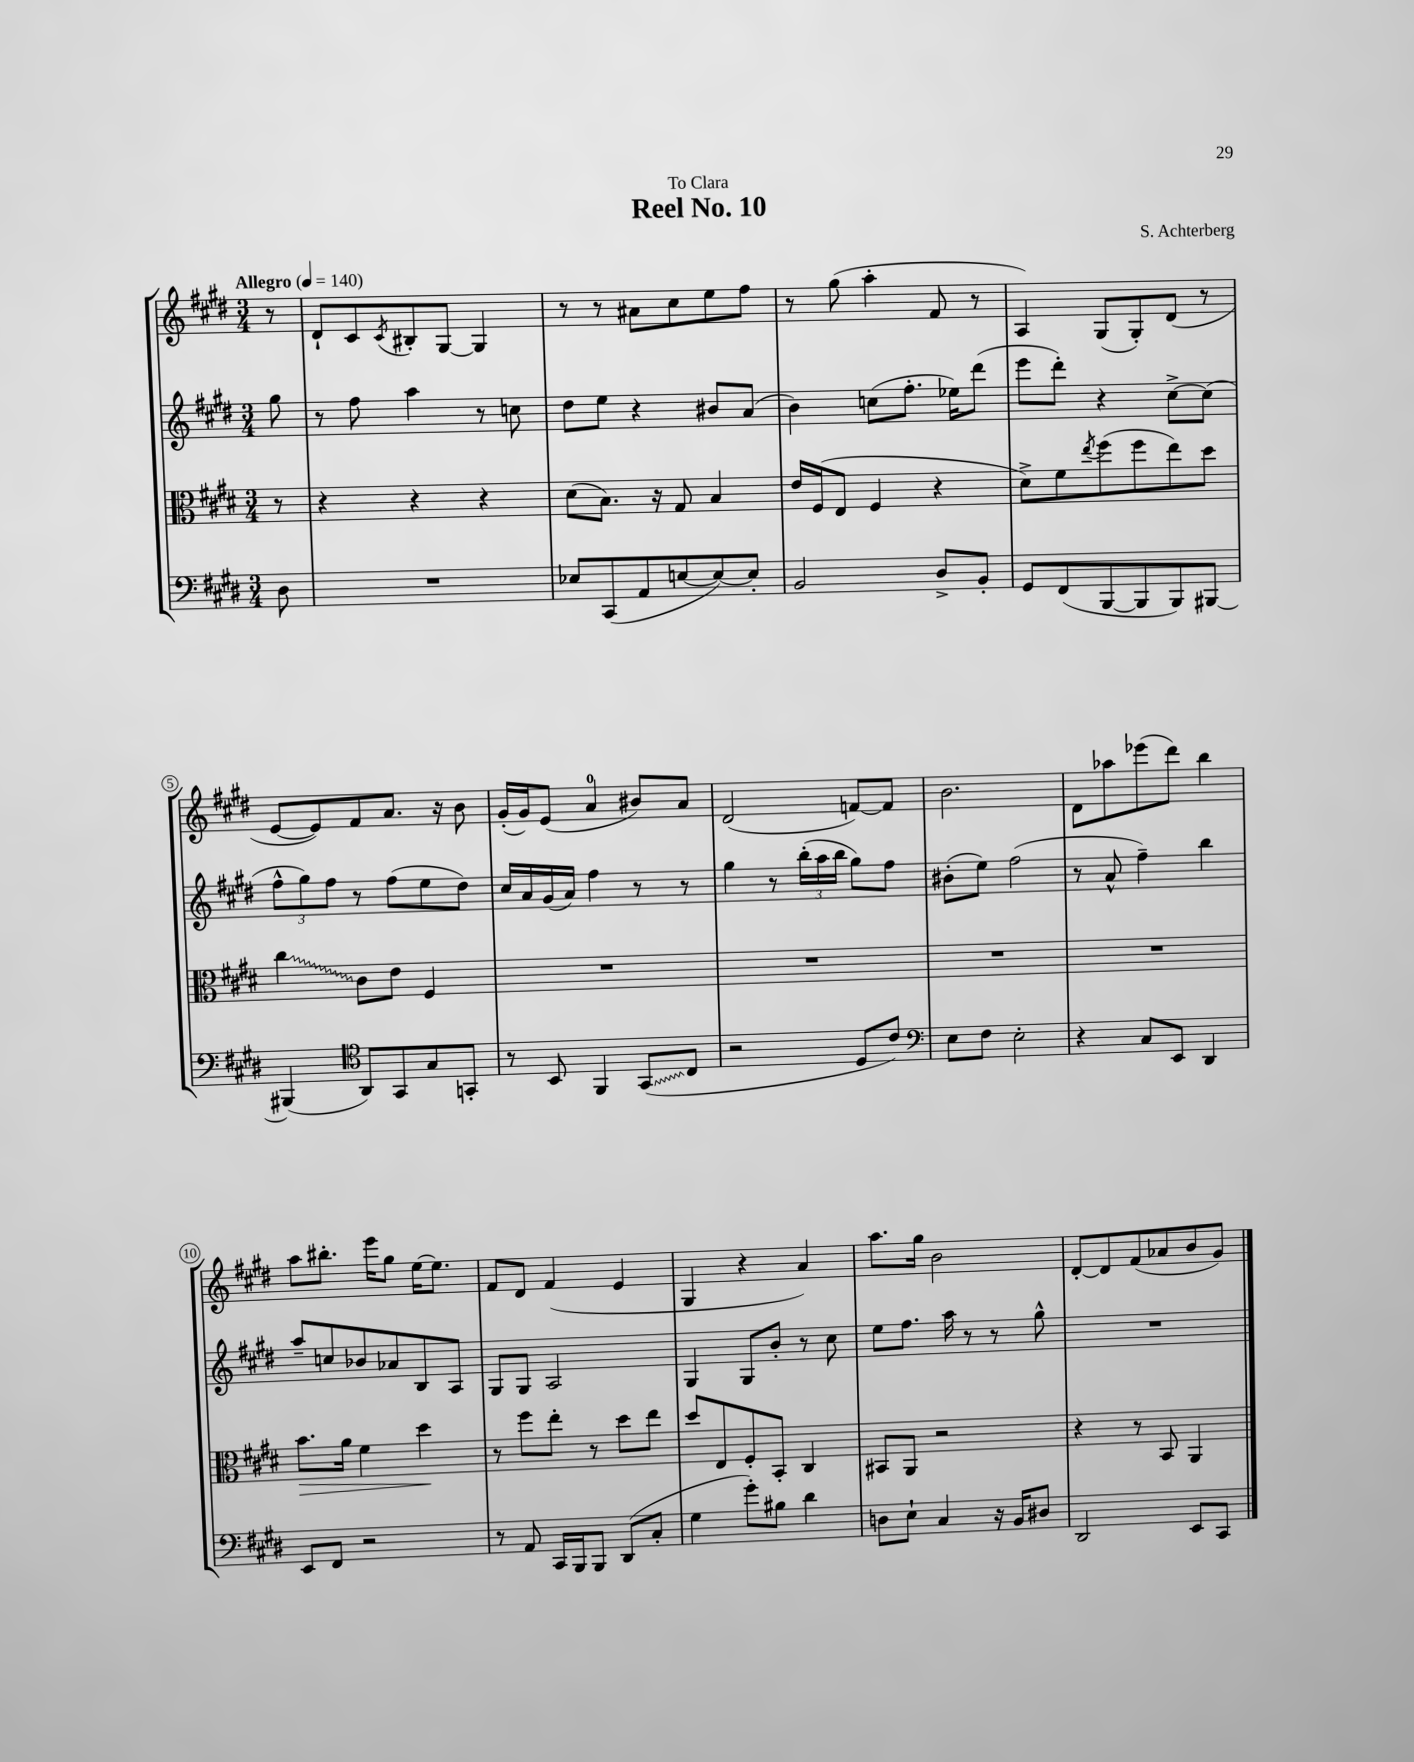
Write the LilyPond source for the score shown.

\header { title = "Reel No. 10" composer = "S. Achterberg" dedication = "To Clara" }
<<
\new StaffGroup <<
\new Staff = "s0" {
    \clef treble \key e \major \numericTimeSignature \time 3/4 \partial 8 \tempo "Allegro" 4 = 140
    r8 |
    dis'8-! cis'8 \acciaccatura { cis'8 } bis8-. gis8~ gis4 |
    r8 r8 ais'8 cis''8 e''8 fis''8 |
    r8 gis''8( a''4-. fis'8 r8 |
    a4) gis8( gis8-.) dis'8( r8 |
    e'8~ e'8) fis'8 a'8. r16 b'8 |
    gis'16-.( gis'16) e'8( a'4-0 bis'8) a'8 |
    dis'2( f'8~) f'8 |
    b'2. |
    dis'8 aes''8 ees'''8( dis'''8) b''4 |
    a''8 bis''8.-. e'''16 gis''8 e''16~ e''8. |
    fis'8 dis'8 fis'4( e'4 |
    gis4 r4 a'4) |
    a''8. gis''16 b'2 |
    dis'8~-. dis'8 fis'8( aes'8 b'8 gis'8) \bar "|." |
}
\new Staff = "s1" {
    \clef treble \key e \major \numericTimeSignature \time 3/4 \partial 8
    gis''8 |
    r8 fis''8 a''4 r8 c''8 |
    dis''8 e''8 r4 bis'8 a'8( |
    b'4) c''8( fis''8.-. ees''16) dis'''8( |
    e'''8 dis'''8-.) r4 cis''8~-> cis''8( |
    \tuplet 3/2 { fis''8-^ gis''8) fis''8 } r8 fis''8( e''8 dis''8) |
    cis''16 a'16 gis'16( a'16) fis''4 r8 r8 |
    gis''4 r8 \tuplet 3/2 { b''16-.( a''16 b''16 } gis''8) fis''8 |
    bis'8-.( e''8) fis''2( |
    r8 a'8-^ fis''4--) b''4 |
    a''8-- c''8 bes'8 aes'8 b8 a8 |
    gis8 gis8 a2 |
    gis4 gis8 b'8-. r8 cis''8 |
    e''8 fis''8. a''16 r8 r8 gis''8-^ |
    R2. \bar "|." |
}
\new Staff = "s2" {
    \clef alto \key e \major \numericTimeSignature \time 3/4 \partial 8
    r8 |
    r4 r4 r4 |
    dis'8( b8.) r16 gis8 b4 |
    e'16 fis16( e8 fis4 r4 |
    dis'8->) fis'8 \acciaccatura { e''8 } fis''8( fis''8 e''8) dis''8 |
    \once \override Glissando.style = #'zigzag cis''4\glissando cis'8 e'8 fis4 |
    R2. |
    R2. |
    R2. |
    R2. |
    b'8.\> a'16 fis'4 dis''4\! |
    r8 fis''8 e''8-. r8 dis''8 e''8 |
    dis''8 e8 fis8-. b,8-. cis4 |
    bis,8 a,8 r2 |
    r4 r8 b,8 a,4 \bar "|." |
}
\new Staff = "s3" {
    \clef bass \key e \major \numericTimeSignature \time 3/4 \partial 8
    dis8 |
    R2. |
    ees8 cis,8( a,8 e8~ e8~) e8-. |
    b,2 dis8-> b,8-. |
    gis,8 fis,8( b,,8~ b,,8 b,,8) bis,,8~ |
    bis,,4( \clef tenor a,8) gis,8 gis8 g,8-. |
    r8 b,8 fis,4 \once \override Glissando.style = #'zigzag gis,8\glissando( cis8 |
    r2 dis8 cis'8) |
    \clef bass e8 fis8 e2-. |
    r4 cis8 e,8 dis,4 |
    e,8 fis,8 r2 |
    r8 a,8 cis,16 b,,16 b,,8 dis,8( cis8-. |
    gis4 gis'8-.) bis8 dis'4 |
    d8 e8-! cis4 r16 b,16 dis8 |
    dis,2 e,8 cis,8 \bar "|." |
}
>>
>>
\layout { \context { \Score \override BarNumber.stencil = #(make-stencil-circler 0.1 0.3 ly:text-interface::print) } }
